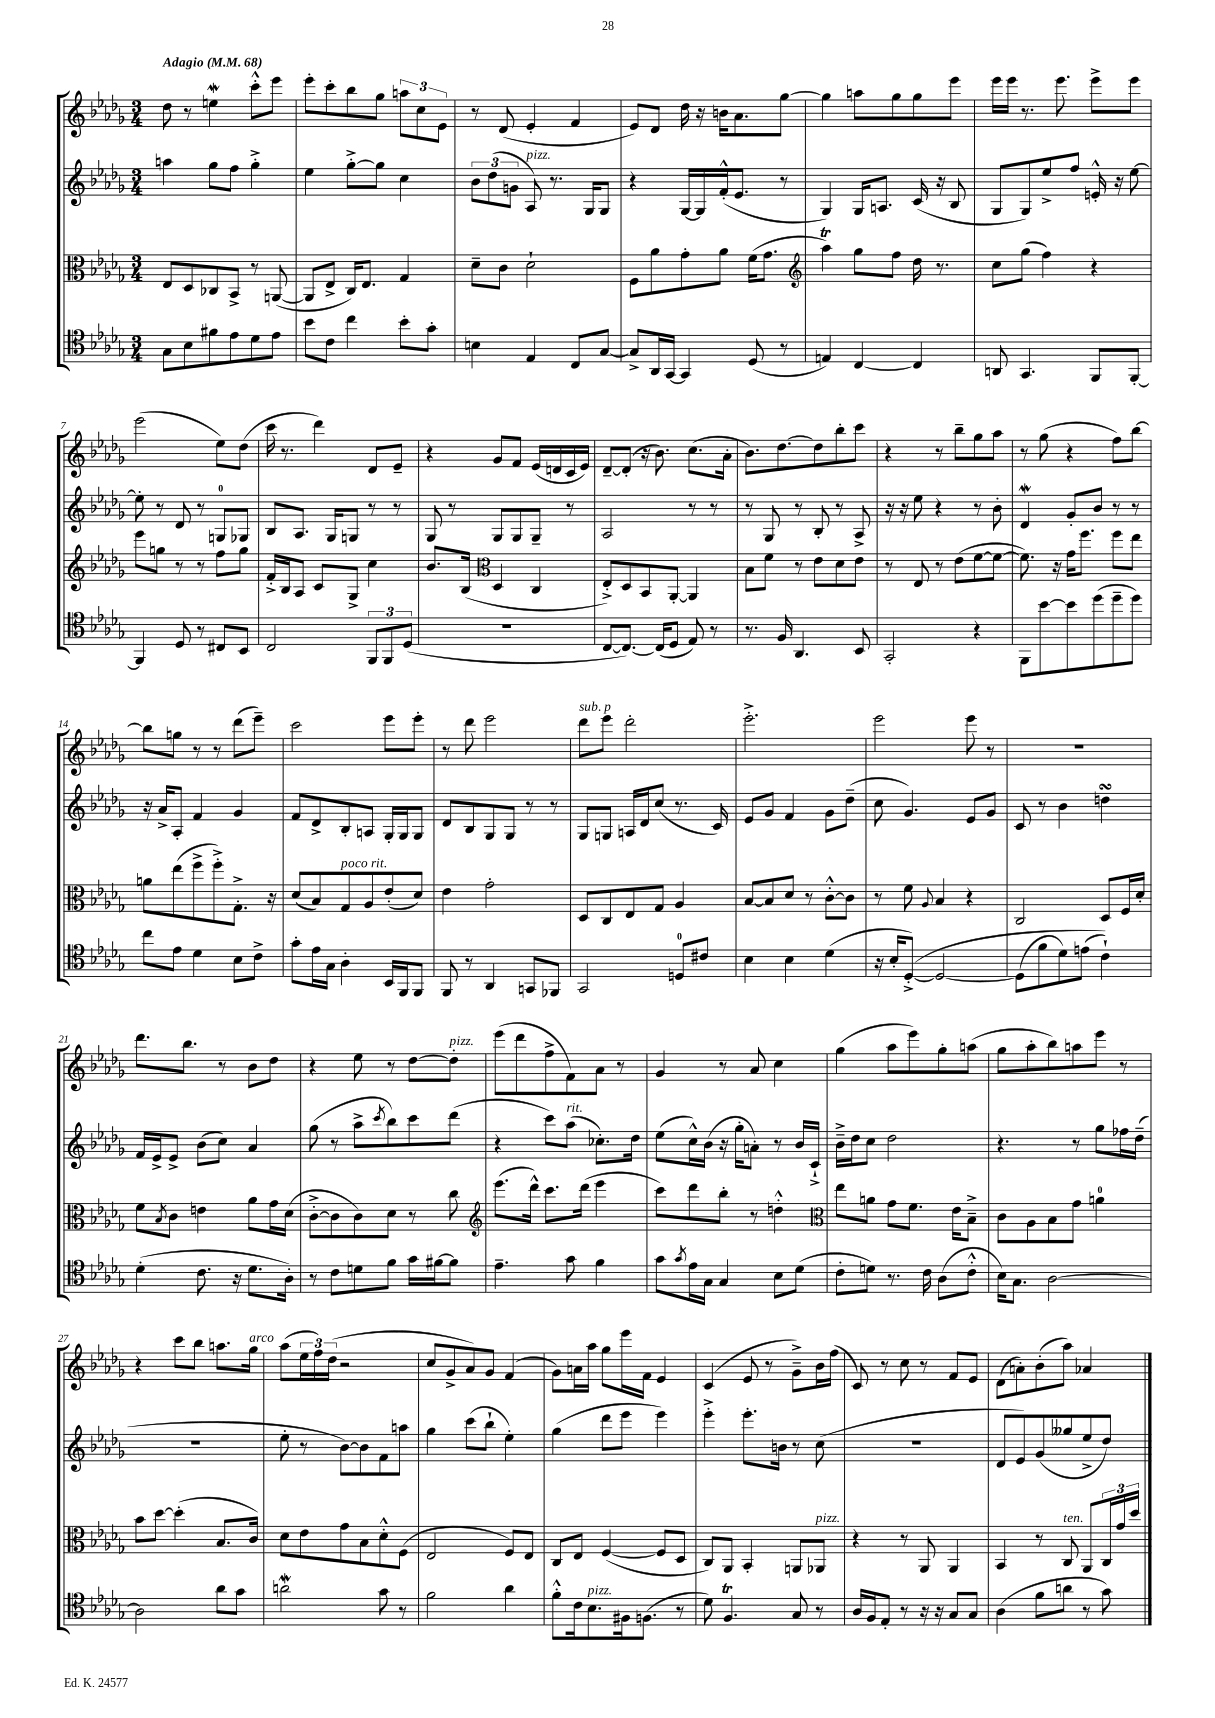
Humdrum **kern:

**kern	**kern	**kern	**kern
*part4	*part3	*part2	*part1
*staff4	*staff3	*staff2	*staff1
*clefC4	*clefC3	*clefG2	*clefG2
*k[b-e-a-d-g-]	*k[b-e-a-d-g-]	*k[b-e-a-d-g-]	*k[b-e-a-d-g-]
*M3/4	*M3/4	*M3/4	*M3/4
*MM68	*MM68	*MM68	*MM68
=1	=1	=1	=1
!	!	!	!LO:TX:a:B:t=Adagio
8G-\L	8E-/L	4aan\	8dd-\
8B-\	8D-/	.	8r
8f#X\	8C-X/	8gg-\L	4eenW\
8e-\	8BB-^/J	8ff\J	.
8d-\	8r	4gg-'^\	8ccc'^^\L
8e-\J	([8AAn/	.	8eee-\J
=2	=2	=2	=2
8b-\L	8AA/L]	4ee-\	8eee-'\L
8c\J	8E-^/J	.	8ccc'\
4cc\	16C/KL)	[8gg-'^\L	8bb-\
.	8.E-/J	.	.
.	.	8gg-\J]	8gg-\J
8b-'\L	4G-/	4cc\	12aan\L
.	.	.	12cc\
8g-'\J	.	.	.
.	.	.	12e-\J
=3	=3	=3	=3
4Bn\	8d-~\L	12b-\L	8r
.	.	(12dd-\	.
.	8c\J	.	(8d-/
.	.	12gn\J	.
!	!	!LO:TX:a:i:t=pizz.	!
4E-/	2d-`\	8A-/)	4e-'/
.	.	8.r	.
8C/L	.	.	4f/
.	.	16G-/KL	.
[8G-/J	.	8G-/J	.
=4	=4	=4	=4
8G-^/L]	8F\L	4r	8e-/L)
16AA-/L	8a-\	.	8d-/J
[16GG-/JJ	.	.	.
4GG-/]	8g-'\	[16G-/LL	16dd-\
.	.	16G-/]	16r
.	8a-\J	(16f'^^/J	16bn\KL
.	.	8.e-/J	8.a-\
(8D-/	(16f\KL	.	.
.	8.g-\J	.	.
8r	.	8r	[8gg-\J
=5	=5	=5	=5
*	*clefG2	*	*
4En/)	4aa-T\)	4G-/)	4gg-\]
[4C/	8gg-\L	16G-/KL	8aan\L
.	.	8.An/J	.
.	8ff\J	.	8gg-\
4C/]	16dd-\	(16c/	8gg-\
.	8.r	16r	.
.	.	8B-/	8eee-\J
=6	=6	=6	=6
8AAn/	8cc\L	8G-/L	16eee-\LL
.	.	.	16eee-\JJ
4.GG-/	(8gg-\J	8G-/)	8.r
.	4ff\)	8ee-^/	.
.	.	.	8.eee-\
.	.	8ff/J	.
8FF/L	4r	16en'^^/	8eee-^\L
.	.	16r	.
[8FF'/J	.	[8ee-\	8eee-\J
!!LO:LB:g=z
=7	=7	=7	=7
4FF/]	8eee-\L	8ee-'\]	(2eee-\
.	8ggn\J	8r	.
8D-/	8r	8d-/	.
8r	8r	8r	.
8C#X/L	8ff\L	8Gn/L	8ee-\L)
8BB-/J	8gg\J	8G-X/J	(8dd-\J
=8	=8	=8	=8
2C/	16f'^/LL	8B-/L	16ccc\
.	16B-/J	.	8.r
.	8A-/J	8.A-/J	.
.	8c/L	.	4ddd-\)
.	.	16G-/KL	.
.	8G-^/J	8Gn/J	.
12FF/L	4cc\	8r	8d-/L
12FF/	.	.	.
.	.	8r	8e-~/J
(12D-/J	.	.	.
=9	=9	=9	=9
2.r	8.b-/L	8G-/	4r
.	.	8r	.
.	(16B-/Jk	.	.
*	*clefC3	*	*
.	4D-/	8G-/L	8g-/L
.	.	8G-/	8f/J
.	4C/	8G-~/J	(16e-/LL
.	.	.	16dn/
.	.	8r	16c/
.	.	.	16e-/JJ)
=10	=10	=10	=10
[8C/L	8E-'^/L)	2A-/	[8d-~/L
8.C/J_)	8D-/	.	(8d-'/J]
.	8BB-/	.	16r
(16C/KL]	.	.	8.b-\)
8D-/J	[8AA-'/J	.	.
8E-/)	4AA-/]	8r	(8.cc\L
8r	.	8r	.
.	.	.	16a-'\Jk
=11	=11	=11	=11
8.r	8B-\L	8r	8.b-\L)
.	8f\J	8G-/	.
16F/	.	.	[8.dd-\
4.AA-/	8r	8r	.
.	8e-\L	8B-'/	8dd-\]
.	8d-\	8r	8bb-'\
8BB-/	8e-\J	8A-^/	8ccc\J
=12	=12	=12	=12
2GG-'/	8r	16r	4r
.	.	16r	.
.	8E-/	8ee-\	.
.	8r	4r	8r
.	(8e-\L	.	8bb-~\L
4r	[8f\	8r	8gg-\
.	8f\J_	8b-'\	8aa-\J
=13	=13	=13	=13
8FF\L	8.f\])	4d-w/	8r
[8b-\	.	.	(8gg-\
.	16r	.	.
8b-\]	16g-\KL	8g-'/L	4r
.	8.ff\J	.	.
(8dd-\	.	8b-/J	.
8dd-~\	8ff\L	8r	8ff\L)
8dd-\J)	8ee-\J	8r	[8bb-\J
!!LO:LB:g=z
=14	=14	=14	=14
8cc\L	8an\L	16r	8bb-\L]
.	.	16a-^/KL	.
8e-\J	(8ee-\	8A-'/J	8ggn\J
4d-\	8ff^\	4f/	8r
.	8ff'^\)	.	8r
8B-\L	8.G-'^\J	4g-/	(8ddd-\L
8c^\J	.	.	8eee-~\J)
.	16r	.	.
=15	=15	=15	=15
8g-'\L	(8d-/L	8f/L	2ccc\
16e-\L	8B-/)	8d-^/	.
16G-\JJ	.	.	.
!	!LO:TX:a:i:t=poco rit.	!	!
4A-'\	8G-/	8B-'/	.
.	8A-/	8An/J	.
16BB-/LL	(8e-'/	16G-'/LL	8eee-\L
16FF/J	.	16G-/J	.
8FF/J	8d-/J)	8G-/J	8eee-'\J
=16	=16	=16	=16
8FF/	4e-\	8d-/L	8r
8r	.	8B-/	8ddd-\
4AA-/	2g-'\	8G-/	2eee-\
.	.	8G-/J	.
8GGn/L	.	8r	.
8FF-X/J	.	8r	.
=17	=17	=17	=17
!	!	!	!LO:TX:a:i:t=sub. p
2GG-/	8D-/L	8G-/L	8ddd-\L
.	8C/	8Gn/J	8eee-\J
.	8E-/	16An/LL	2ddd-'\
.	.	16d-/J	.
.	8G-/J	(8cc/J	.
8Dn/L	4A-/	8.r	.
8c#X/J	.	.	.
.	.	16c/)	.
=18	=18	=18	=18
4B-\	[8B-/L	8e-/L	2.eee-'^\
.	8B-/]	8g-/J	.
4B-\	8d-/J	4f/	.
.	8r	.	.
(4d-\	[8c'^^\L	8g-\L	.
.	8c\J]	(8dd-~\J	.
=19	=19	=19	=19
16r	8r	8cc\	2eee-\
16B-'/KL	.	.	.
([8D-'^/J)	8f\	4.g-/)	.
.	8qqA-/	.	.
2D-/_	4B-/	.	.
.	4r	8e-/L	8eee-\
.	.	8g-/J	8r
=20	=20	=20	=20
(8D-\L]	2C/	8c/	2.r
8f\	.	8r	.
8d-\)	.	4b-\	.
(8en\J	.	.	.
4c`\))	8D-/L	4ddnsSsS\	.
.	16F/L	.	.
.	16d-'/JJ	.	.
!!LO:LB:g=z
=21	=21	=21	=21
(4d-'\	8f\L	16f/LL	8.ddd-\L
.	.	16e-^/J	.
.	8qB-/	.	.
.	8c\J	8e-^/J	.
.	.	.	8.bb-\J
8.c\	4en\	(8b-\L	.
.	.	8cc\J)	8r
16r	.	.	.
8.d-\L	8a-\L	4a-/	8b-\L
.	16g-\L	.	8dd-\J
16A-'\Jk)	(16d-\JJ	.	.
=22	=22	=22	=22
8r	[8c'^\L	(8gg-\	4r
8c\L	8c\]	8r	.
8dn\	8c\)	8aa-^\L	8ee-\
.	.	8qccc/	.
8f\J	8d-\J	8bb-\)	8r
16g-\LL	8r	8ccc\	[8dd-\L
[16f#X\J	.	.	.
!	!	!	!LO:TX:a:i:t=pizz.
8f#\J]	8cc\	(8ddd-\J	8dd-'\J]
=23	=23	=23	=23
*	*clefG2	*	*
4.e-~\	(8.eee-\L	4r	(8eee-\L
.	.	.	8ddd-\
.	16ddd-^^\Jk)	.	.
.	8.ccc\L	8ccc\L)	8ff^\
!	!	!LO:TX:a:i:t=rit.	!
8g-\	.	(8aa-\J	8f\)
.	(16ddd-\Jk	.	.
4f\	4eee-\	8.cc-X'\L)	8a-\J
.	.	.	8r
.	.	16dd-\Jk	.
=24	=24	=24	=24
8g-\L	8ccc\L)	(8ee-\L	4g-/
8qg-/	.	.	.
16e-\L	8ddd-\	16cc^^\L)	.
16G-\JJ	.	(16b-\JJ	.
4G-/	8bb-'\J	16r	8r
.	.	16gg-'\KL	.
.	8r	8an'\J)	8a-/
8B-\L	4ddn'^^\	8r	4cc\
(8d-\J	.	16b-/LL	.
.	.	16c`^/JJ	.
=25	=25	=25	=25
*	*clefC3	*	*
8c'\L	8ee-\L	16b-~^\LL	(4gg-\
.	.	16dd-\J	.
8dn\J)	8an\J	8cc\J	.
8.r	8g-\L	2dd-\	8aa-\L
.	8.f\J	.	8eee-\)
16c\	.	.	.
(8A-\L	.	.	8gg-'\
.	16e-\KL	.	.
8c'^^\J	8B-~^\J	.	(8aan\J
=26	=26	=26	=26
16B-\KL)	8c\L	4.r	8gg-\L
8.G-\J	.	.	.
.	8A-\	.	8aa-'\
[2A-\	8B-\	.	8bb-\)
.	8g-\J	8r	8aan\
.	4an\	8gg-\L	8eee-\J
.	.	16ff-X\L	8r
.	.	(16dd-~\JJ	.
!!LO:LB:g=z
=27	=27	=27	=27
2A-\]	8b-\L	2.r	4r
.	[8dd-\J	.	.
.	(4dd-'\]	.	8ccc\L
.	.	.	8bb-\J
8a-\L	8.B-/L	.	8.aan\L
8g-\J	.	.	.
!	!	!	!LO:TX:a:i:t=arco
.	16c/Jk)	.	16gg-\Jk
=28	=28	=28	=28
2anW\	8d-\L	8ee-'\	(8aa-\L
.	8e-\	8r	24ee-\L
.	.	.	24ff\)
.	.	.	(24dd-\JJ
.	8g-\	[8b-\L)	2r
.	8B-\	8b-\]	.
8g-\	8d-'^^\	8f\	.
8r	(8F\J	8aan\J	.
=29	=29	=29	=29
2f\	2E-/	4gg-\	8cc/L
.	.	.	8g-^/
.	.	(8ccc\L	8a-/)
.	.	8bb-`\J	8g-/J
4a-\	8F/L)	4ee-'\)	(4f/
.	8E-/J	.	.
=30	=30	=30	=30
8f'^^\L	8C/L	(4gg-\	8g-\L)
16c\k	8E-/J	.	16an\L
!LO:TX:a:i:t=pizz.	!	!	!
8.B-\	.	.	16aa-\JJ
.	([4F/	8ddd-\L	8gg-\L
16F#X\k	.	8eee-\J	16eee-\L
(8.Fn\J	.	.	16f\JJ
.	8F/L]	4eee-\)	4e-/
8r	8D-/J	.	.
=31	=31	=31	=31
8d-\)	8C/L)	4eee-'^\	(4c/
4.Ft/	8AA-/J	.	.
.	4BB-'/	8.eee-'\L	8e-/
.	.	.	8r
.	.	16bn\Jk	.
8G-/	8AAn/L	8r	8g-~^\L)
!	!LO:TX:a:i:t=pizz.	!	!
8r	8AA-X/J	(8cc\	16b-\L
.	.	.	(16ff\JJ
=32	=32	=32	=32
16A-/LL	4r	2.r	8c/)
16F/J	.	.	.
8E-'/J	.	.	8r
8r	8r	.	8cc\
16r	8AA-/	.	8r
16r	.	.	.
8G-/L	4AA-/	.	8f/L
8G-/J	.	.	8e-/J
=33	=33	=33	=33
(4A-\	4BB-/	8d-/L	(8d-\L
.	.	8e-/)	8an'\)
8f\L	8r	(8g-/	(8b-'\
!	!LO:TX:a:i:t=ten.	!	!
8an\J	8C/	8gg--X/	8aa-\J)
8r	8AA-/L	8ee-^/	4a-X/
8g-\)	24C/L	8dd-/J)	.
.	24g-/	.	.
.	24dd-/JJ	.	.
==	==	==	==
*-	*-	*-	*-
